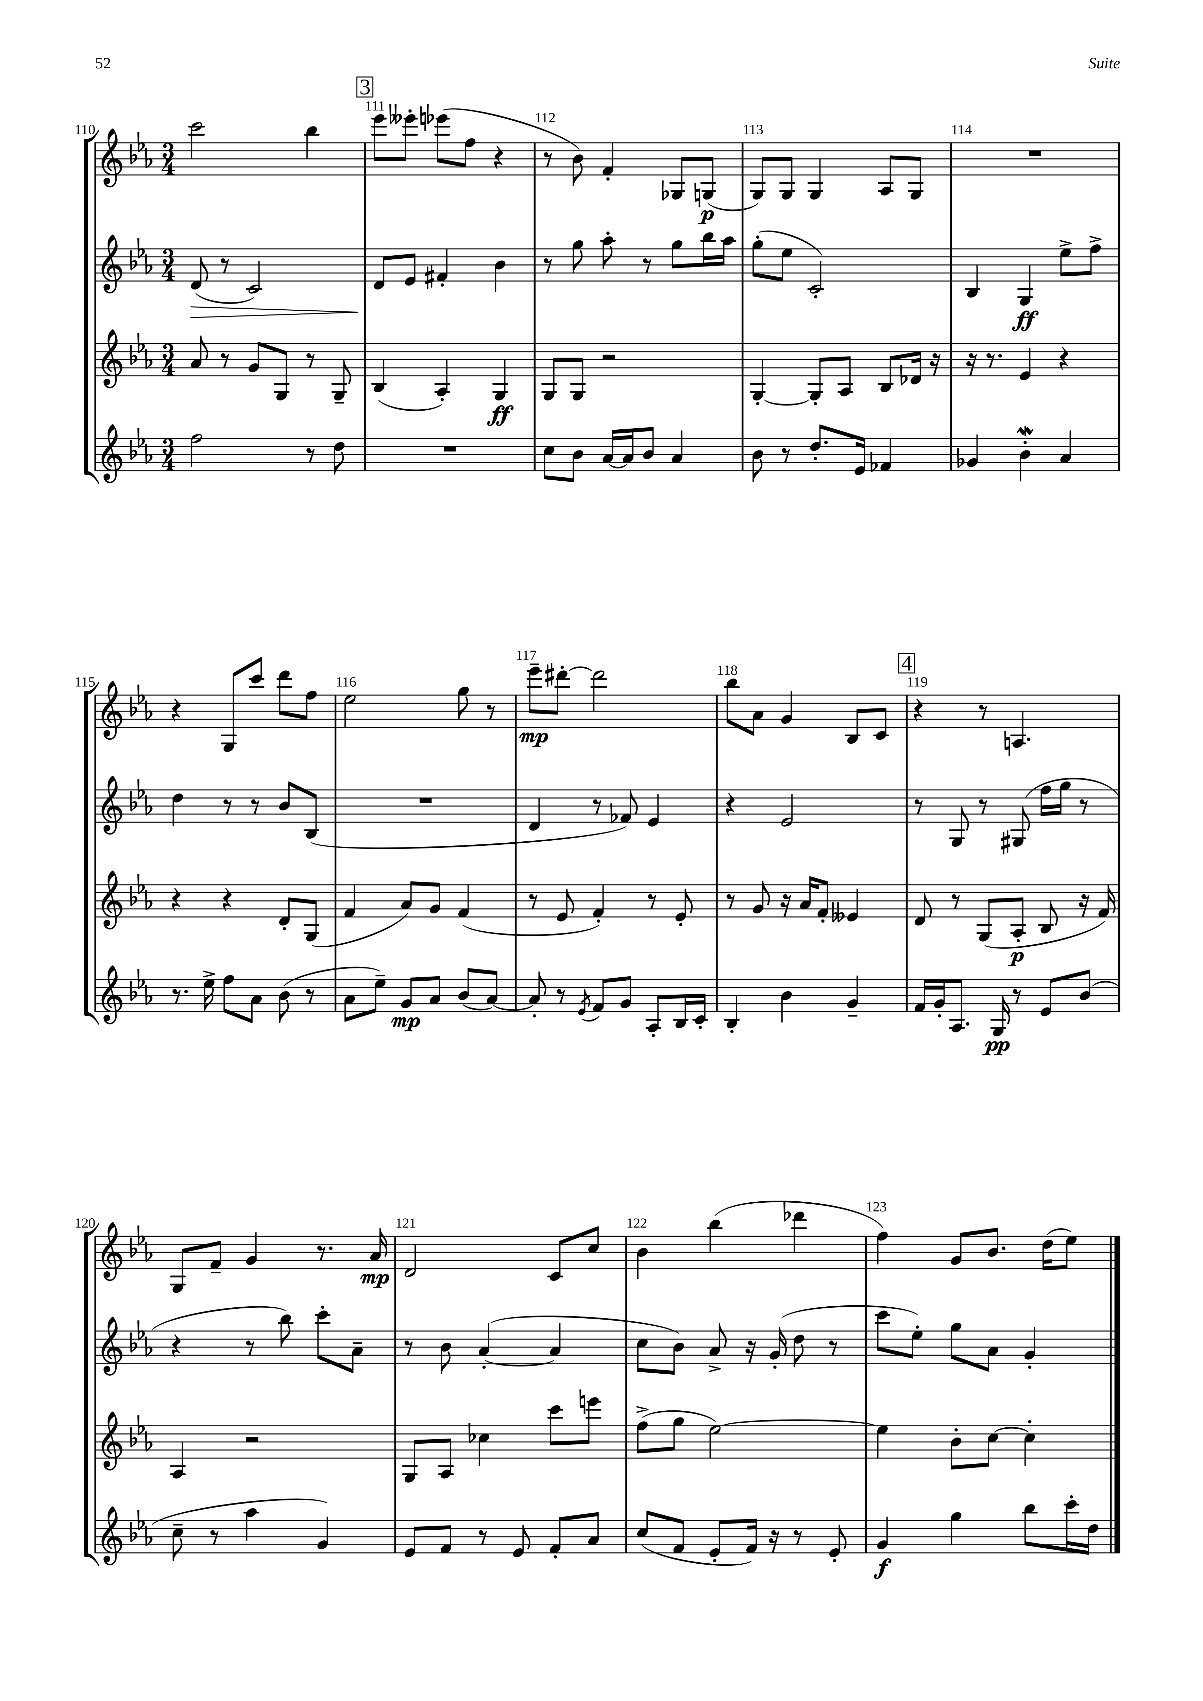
<<
\new StaffGroup <<
\new Staff = "s0" {
    \clef treble \key ees \major \numericTimeSignature \time 3/4
    \autoBeamOff c'''2 bes''4 |
    \mark \markup { \box "3" } ees'''8[ eeses'''8]-. ees'''8[( f''8] r4 |
    r8 bes'8) f'4-. ges8[ g8]\p( |
    g8[) g8] g4 aes8[ g8] |
    R2. |
    r4 g8[ c'''8] d'''8[ f''8] |
    ees''2 g''8 r8 |
    ees'''8[--\mp dis'''8]~-. dis'''2 |
    bes''8[ aes'8] g'4 bes8[ c'8] |
    \mark \markup { \box "4" } r4 r8 a4. |
    g8[ f'8]-- g'4 r8. aes'16\mp |
    d'2 c'8[ c''8] |
    bes'4 bes''4( des'''4 |
    f''4) g'8[ bes'8.] d''16[( ees''8]) \bar "|." |
}
\new Staff = "s1" {
    \clef treble \key ees \major \numericTimeSignature \time 3/4
    \autoBeamOff d'8\>( r8 c'2) |
    \mark \markup { \box "3" } d'8[\! ees'8] fis'4-. bes'4 |
    r8 g''8 aes''8-. r8 g''8[ bes''16 aes''16] |
    g''8[-.( ees''8] c'2-.) |
    bes4 g4\ff ees''8[-> f''8]-> |
    d''4 r8 r8 bes'8[ bes8]( |
    R2. |
    d'4 r8 fes'8) ees'4 |
    r4 ees'2 |
    \mark \markup { \box "4" } r8 g8 r8 gis8( f''16[ g''16] r8 |
    r4 r8 bes''8) c'''8[-. aes'8]-- |
    r8 bes'8 aes'4~-.( aes'4 |
    c''8[ bes'8]) aes'8-> r16 g'16-.( d''8 r8 |
    c'''8[ ees''8]-.) g''8[ aes'8] g'4-. \bar "|." |
}
\new Staff = "s2" {
    \clef treble \key ees \major \numericTimeSignature \time 3/4
    \autoBeamOff aes'8 r8 g'8[ g8] r8 g8-- |
    \mark \markup { \box "3" } bes4( aes4-.) g4\ff |
    g8[ g8] r2 |
    g4~-. g8[-. aes8] bes8[ des'16] r16 |
    r16 r8. ees'4 r4 |
    r4 r4 d'8[-. g8]( |
    f'4 aes'8[) g'8] f'4( |
    r8 ees'8 f'4-.) r8 ees'8-. |
    r8 g'8 r16 aes'16[ f'8]-. eeses'4 |
    \mark \markup { \box "4" } d'8 r8 g8[( aes8]-.\p bes8 r16 f'16) |
    aes4 r2 |
    g8[ aes8] ces''4 c'''8[ e'''8] |
    f''8[->( g''8] ees''2~) |
    ees''4 bes'8[-. c''8]~ c''4-. \bar "|." |
}
\new Staff = "s3" {
    \clef treble \key ees \major \numericTimeSignature \time 3/4
    \autoBeamOff f''2 r8 d''8 |
    \mark \markup { \box "3" } R2. |
    c''8[ bes'8] aes'16[~ aes'16 bes'8] aes'4 |
    bes'8 r8 d''8.[-. ees'16] fes'4 |
    ges'4 bes'4-.\mordent aes'4 |
    r8. ees''16-> f''8[ aes'8] bes'8( r8 |
    aes'8[ ees''8]--) g'8[\mp aes'8] bes'8[( aes'8]~) |
    aes'8-. r8 \acciaccatura { ees'8 } f'8[ g'8] aes8[-. bes16 c'16]-. |
    bes4-. bes'4 g'4-- |
    \mark \markup { \box "4" } f'16[ g'16-. aes8.] g16\pp r8 ees'8[ bes'8]( |
    c''8-- r8 aes''4 g'4) |
    ees'8[ f'8] r8 ees'8 f'8[-. aes'8] |
    c''8[( f'8] ees'8[-. f'16]) r16 r8 ees'8-. |
    g'4\f g''4 bes''8[ c'''16-. d''16] \bar "|." |
}
>>
>>
\layout { \context { \Score currentBarNumber = #110 \override BarNumber.break-visibility = ##(#f #t #t) barNumberVisibility = #all-bar-numbers-visible } }
